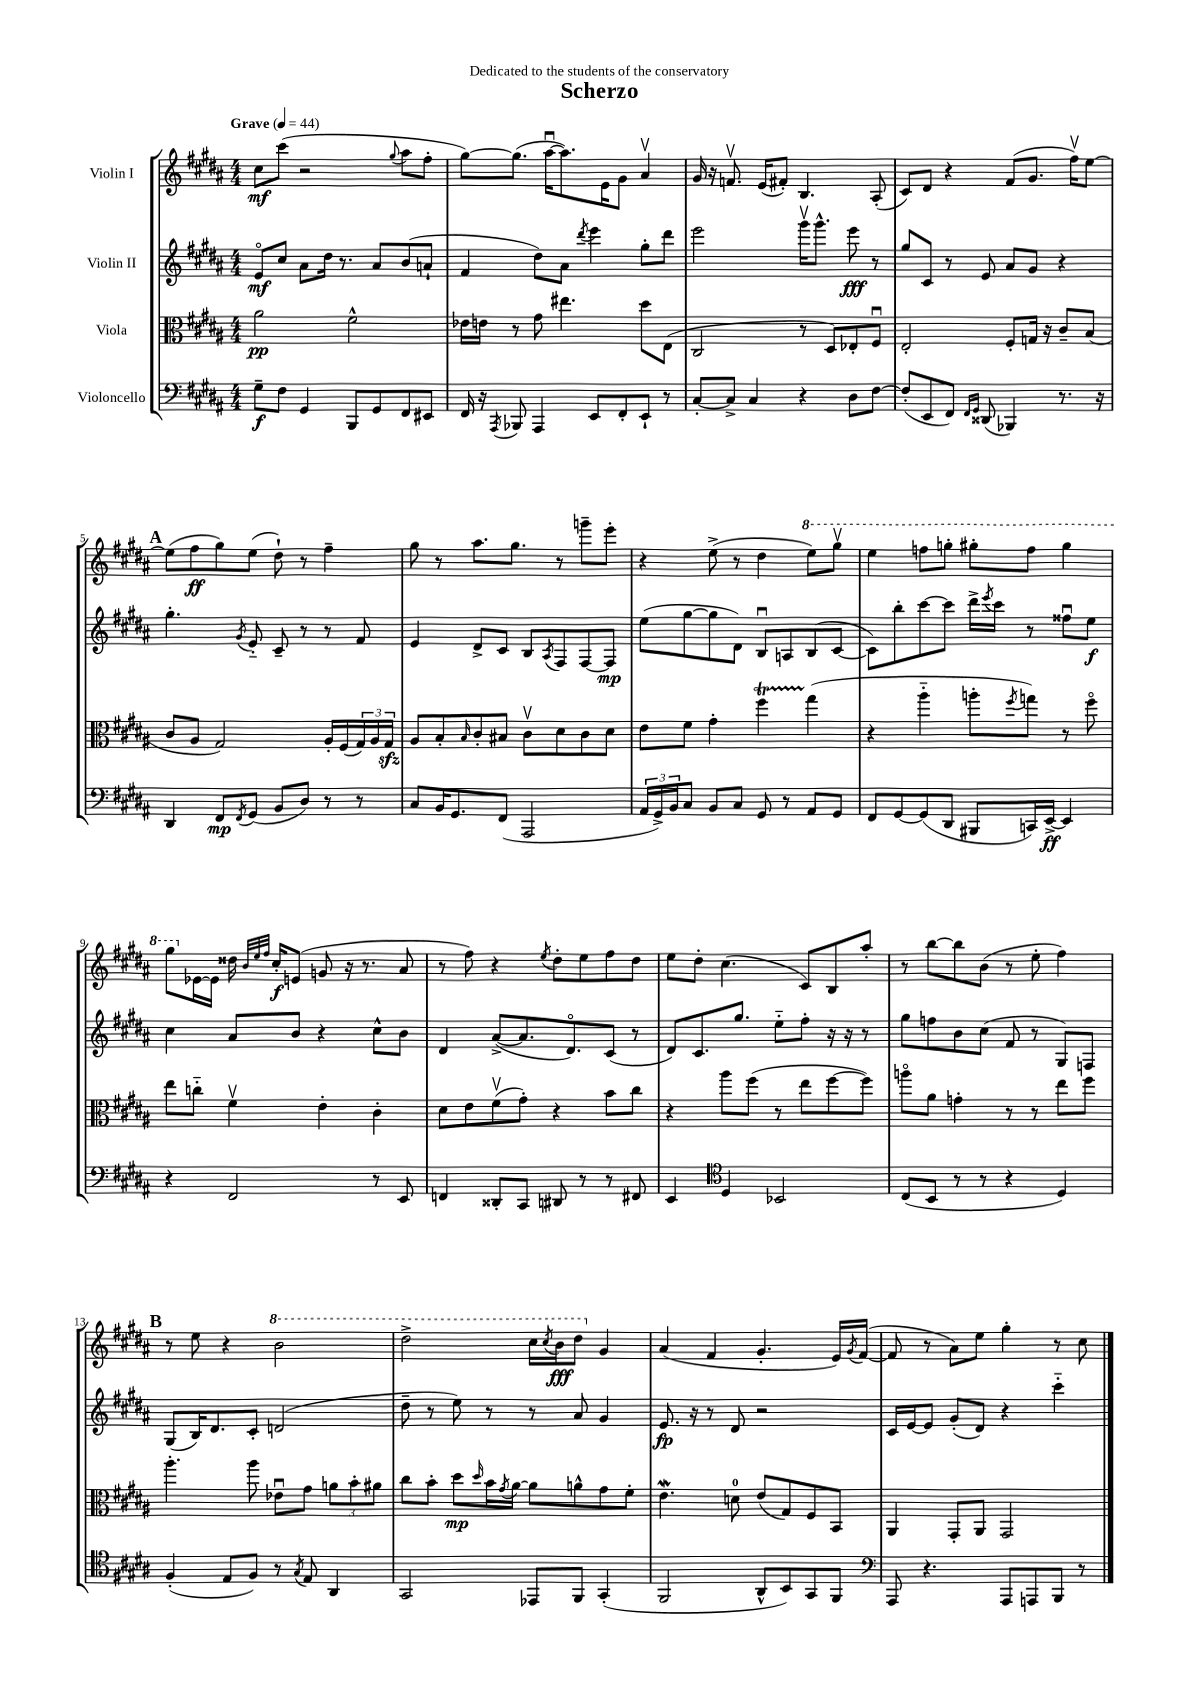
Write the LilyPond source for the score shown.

\header { title = "Scherzo" dedication = "Dedicated to the students of the conservatory" }
<<
\new StaffGroup <<
\new Staff = "s0" \with { instrumentName = "Violin I" } {
    \clef treble \key b \major \numericTimeSignature \time 4/4 \tempo "Grave" 4 = 44
    cis''8\mf cis'''8( r2 \appoggiatura { gis''8 } ais''8 fis''8-. |
    gis''8~) gis''8.( ais''16~\downbow ais''8.) e'16 gis'8 ais'4\upbow |
    gis'16 r16 f'8.\upbow e'16( fis'8-.) b4. ais8-.( |
    cis'8) dis'8 r4 fis'8( gis'8. fis''16\upbow) e''8~ |
    \mark \markup { \bold "A" } e''8( fis''8\ff gis''8) e''8( dis''8-!) r8 fis''4-- |
    gis''8 r8 ais''8. gis''8. r8 g'''8-- e'''8-. |
    r4 e''8->( r8 dis''4 \ottava #1 e'''8) gis'''8\upbow |
    e'''4 f'''8 g'''8-. gis'''8-. f'''8 gis'''4 |
    gis'''8 \ottava #0 ees'16~ ees'16 disis''16 \grace { b'32 e''32 fis''32 } cis''16-.\f e'8( g'8 r16 r8. ais'8 |
    r8 fis''8) r4 \acciaccatura { e''8 } dis''8-. e''8 fis''8 dis''8 |
    e''8 dis''8-. cis''4.( cis'8) b8 ais''8-. |
    r8 b''8~ b''8 b'8( r8 e''8-. fis''4) |
    \mark \markup { \bold "B" } r8 e''8 r4 \ottava #1 b''2 |
    dis'''2-> cis'''16 \acciaccatura { cis'''8 } b''16\fff dis'''8 \ottava #0 gis'4 |
    ais'4( fis'4 gis'4.-. e'16) \acciaccatura { gis'8 } fis'16~( |
    fis'8 r8 ais'8) e''8 gis''4-. r8 cis''8 \bar "|." |
}
\new Staff = "s1" \with { instrumentName = "Violin II" } {
    \clef treble \key b \major \numericTimeSignature \time 4/4
    e'8\flageolet\mf cis''8 ais'8 dis''16 r8. ais'8 b'8( a'8-! |
    fis'4 dis''8) ais'8 \acciaccatura { dis'''8 } e'''4 gis''8-. dis'''8 |
    e'''2 gis'''16\upbow gis'''8.-^ e'''8\fff r8 |
    gis''8 cis'8 r8 e'8 ais'8 gis'8 r4 |
    \mark \markup { \bold "A" } gis''4.-. \acciaccatura { gis'8 } e'8-_ cis'8-- r8 r8 fis'8 |
    e'4 dis'8-> cis'8 b8 \acciaccatura { ais8 } fis8 fis8~ fis8\mp |
    e''8( gis''8~ gis''8 dis'8) b8\downbow a8 b8( cis'8~ |
    cis'8) b''8-. cis'''8~ cis'''8 dis'''16-> \acciaccatura { e'''8 } cis'''16 r8 fisis''8\downbow e''8\f |
    cis''4 ais'8 b'8 r4 cis''8-^ b'8 |
    dis'4 ais'8~->( ais'8. dis'8.\flageolet) cis'8( r8 |
    dis'8) cis'8. gis''8. e''8-_ fis''8-. r16 r16 r8 |
    gis''8 f''8 b'8 cis''8( fis'8 r8 gis8) f8 |
    \mark \markup { \bold "B" } gis8( b16) dis'8. cis'8-. d'2( |
    dis''8-- r8 e''8) r8 r8 ais'8 gis'4 |
    e'8.\fp r16 r8 dis'8 r2 |
    cis'16 e'16~ e'8 gis'8-.( dis'8) r4 cis'''4-_ \bar "|." |
}
\new Staff = "s2" \with { instrumentName = "Viola" } {
    \clef alto \key b \major \numericTimeSignature \time 4/4
    ais'2\pp fis'2-^ |
    ees'16 e'16 r8 gis'8 eis''4. dis''8 e8( |
    cis2 r8 dis8) ees8-. fis8\downbow |
    e2-. fis8-. g16 r16 cis'8-- b8( |
    \mark \markup { \bold "A" } cis'8 ais8 gis2) ais16-. fis16( \tuplet 3/2 { gis16) ais16 gis16\sfz } |
    ais8 b8-. \grace { b16 } cis'8-. bis8 cis'8\upbow dis'8 cis'8 dis'8 |
    e'8 fis'8 gis'4-. fis''4\startTrillSpan gis''4\stopTrillSpan( |
    r4 ais''4-_ a''8-. \acciaccatura { fis''8 } g''8) r8 fis''8\flageolet |
    e''8 c''8-_ fis'4\upbow e'4-. cis'4-. |
    dis'8 e'8 fis'8\upbow( gis'8-.) r4 b'8 cis''8 |
    r4 ais''8 fis''8( r8 e''8 fis''8~ fis''8) |
    a''8\flageolet ais'8 g'4-. r8 r8 e''8 fis''8 |
    \mark \markup { \bold "B" } ais''4.-. ais''8 ees'8\downbow gis'8 \tuplet 3/2 { a'8 b'8-. ais'8 } |
    cis''8 b'8-. dis''8\mp \grace { dis''16 } b'16 \acciaccatura { gis'8 } ais'16~ ais'8 a'8-^ gis'8 fis'8-. |
    e'4.\mordent d'8-0 e'8( gis8) fis8 b,8 |
    ais,4 gis,8-. ais,8 gis,2 \bar "|." |
}
\new Staff = "s3" \with { instrumentName = "Violoncello" } {
    \clef bass \key b \major \numericTimeSignature \time 4/4
    gis8--\f fis8 gis,4 b,,8 gis,8 fis,8 eis,8 |
    fis,16 r16 \acciaccatura { ais,,8 } bes,,8 ais,,4 e,8 fis,8-. e,8-! r8 |
    cis8~-. cis8-> cis4 r4 dis8 fis8~ |
    fis8-.( e,8 fis,8) \grace { fis,16 gis,16 } disis,8( bes,,4) r8. r16 |
    \mark \markup { \bold "A" } dis,4 fis,8\mp \acciaccatura { fis,8 } gis,8( b,8 dis8) r8 r8 |
    cis8 b,16 gis,8. fis,8( ais,,2 |
    \tuplet 3/2 { ais,16 gis,16->) b,16 } cis8 b,8 cis8 gis,8 r8 ais,8 gis,8 |
    fis,8 gis,8~ gis,8( dis,8 bis,,8 c,16) e,16~->\ff e,4 |
    r4 fis,2 r8 e,8 |
    f,4 disis,8-. cis,8 dis,8 r8 r8 fis,8 |
    e,4 \clef tenor dis4 bes,2 |
    cis8( b,8 r8 r8 r4 dis4) |
    \mark \markup { \bold "B" } fis4-.( e8 fis8) r8 \acciaccatura { gis8 } e8 ais,4 |
    gis,2 ees,8 fis,8 gis,4-.( |
    fis,2 ais,8-^ b,8) gis,8 fis,8 |
    \clef bass ais,,8 r4. ais,,8 a,,8 b,,8 r8 \bar "|." |
}
>>
>>
